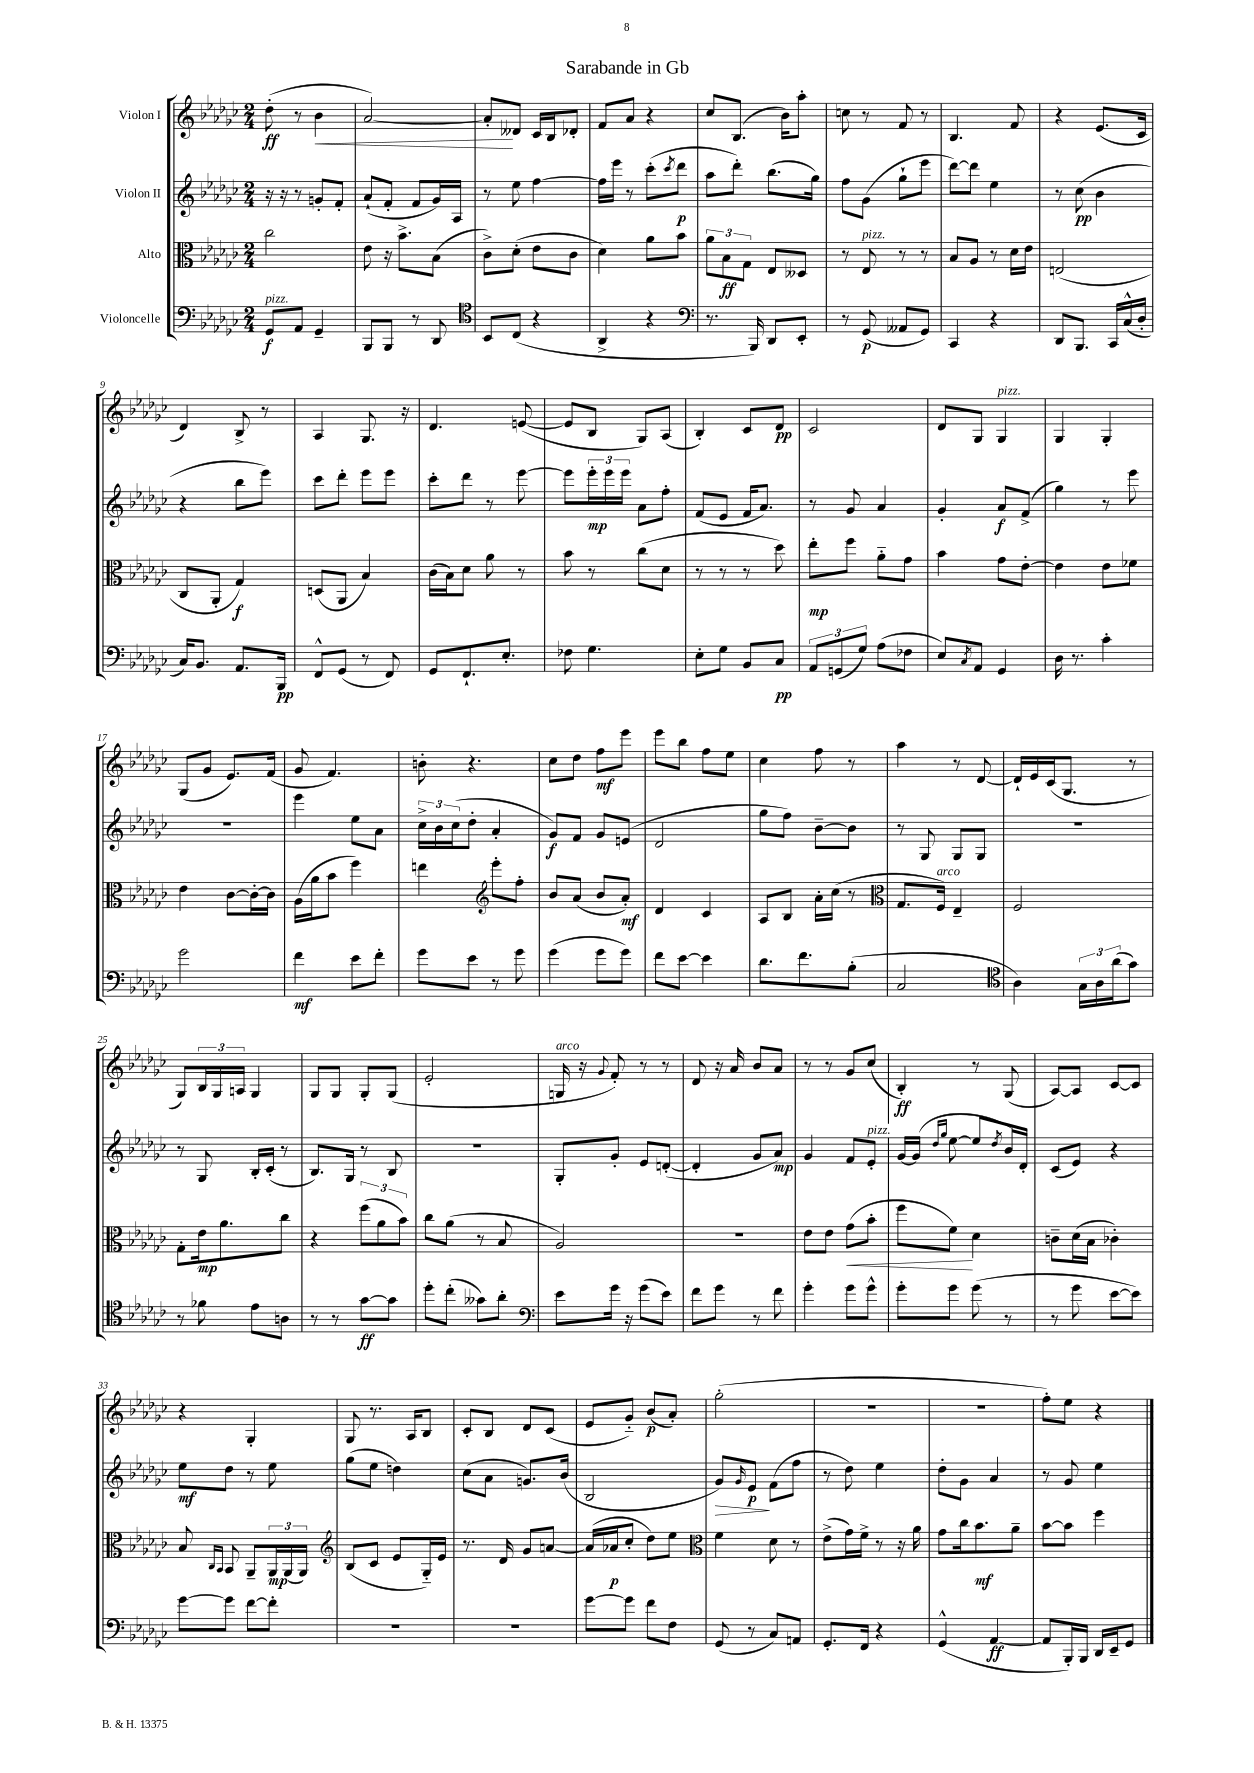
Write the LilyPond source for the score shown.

\header { title = "Sarabande in Gb" }
<<
\new StaffGroup <<
\new Staff = "s0" \with { instrumentName = "Violon I" } {
    \clef treble \key ges \major \numericTimeSignature \time 2/4
    des''8-.\ff( r8 bes'4\< |
    aes'2~) |
    aes'8-.\! deses'8 ces'16 bes16 des'8-. |
    f'8 aes'8 r4 |
    ces''8 bes8.( bes'16) aes''8-. |
    c''8 r8 f'8 r8 |
    bes4. f'8 |
    r4 ees'8.( ces'16 |
    des'4) bes8-> r8 |
    aes4 ges8. r16 |
    des'4. e'8~( |
    e'8 bes8 ges8) aes8( |
    bes4-.) ces'8 des'8\pp |
    ces'2 |
    des'8 ges8 ges4^\markup { \italic "pizz." } |
    ges4 ges4-. |
    ges8( ges'8 ees'8.) f'16( |
    ges'8 f'4.) |
    b'8-. r4. |
    ces''8 des''8 f''8\mf ees'''8 |
    ees'''8 bes''8 f''8 ees''8 |
    ces''4 f''8 r8 |
    aes''4 r8 des'8~ |
    des'16-! ees'16 ces'16( ges8. r8 |
    ges8) \tuplet 3/2 { bes16 ges16 a16 } ges4 |
    ges8 ges8 ges8-. ges8( |
    ees'2-. |
    g16^\markup { \italic "arco" } r16 \appoggiatura { ges'8 } f'8-.) r8 r8 |
    des'8 r16 aes'16 bes'8 aes'8 |
    r8 r8 ges'8 ces''8( |
    bes4-.\ff) r8 ges8( |
    aes8~) aes8 ces'8~ ces'8 |
    r4 ges4-. |
    ges8 r8. aes16 bes8 |
    ces'8-. bes8 des'8 ces'8( |
    ees'8 ges'8-_) bes'8\p( aes'8-.) |
    ges''2-.( |
    R2 |
    r2 |
    f''8-.) ees''8 r4 \bar "|." |
}
\new Staff = "s1" \with { instrumentName = "Violon II" } {
    \clef treble \key ges \major \numericTimeSignature \time 2/4
    r16 r16 r8 g'8-. f'8-. |
    aes'8-!( f'8-. f'8 ges'16) aes16 |
    r8 ees''8 f''4~ |
    f''16 ees'''16 r8 ces'''8-.( \acciaccatura { ces'''8 } des'''8\p |
    aes''8 des'''8-.) bes''8.( ges''16) |
    f''8 ges'8( ges''8-! ees'''8 |
    des'''8~) des'''8 ees''4 |
    r8 ces''8\pp( bes'4 |
    r4 bes''8 ees'''8) |
    ces'''8 des'''8-. ees'''8 ees'''8 |
    ces'''8-. des'''8 r8 ees'''8~ |
    ees'''8 \tuplet 3/2 { ees'''16-.\mp ees'''16 ees'''16 } aes'8 f''8-. |
    f'8( ees'8 f'16 aes'8.) |
    r8 ges'8 aes'4 |
    ges'4-. aes'8\f f'8->( |
    ges''4) r8 ees'''8 |
    R2 |
    ees'''4 ees''8 aes'8 |
    \tuplet 3/2 { ces''16-> bes'16 ces''16( } des''8-. aes'4-. |
    ges'8\f) f'8 ges'8 e'8( |
    des'2 |
    ges''8 f''8) bes'8~-- bes'8 |
    r8 ges8 ges8 ges8 |
    r2 |
    r8 ges8 bes16-. ces'16-.( r8 |
    bes8.) ges16 r8 bes8 |
    r2 |
    ges8-. ges'8-. ees'8 d'8~-.( |
    d'4-. ges'8 aes'8\mp) |
    ges'4 f'8 ees'8-.^\markup { \italic "pizz." } |
    ges'16~ ges'16( \grace { des''16 ges''16 } ees''8~ ees''8 \acciaccatura { des''8 } bes'16) des'16-. |
    ces'8( ees'8) r4 |
    ees''8\mf des''8 r8 ees''8 |
    ges''8( ees''8 d''4) |
    ces''8( aes'8 g'8.) bes'16( |
    bes2 |
    ges'8\>) \grace { ges'16 } ees'8\p\! f'8( f''8 |
    r8 des''8) ees''4 |
    des''8-. ges'8 aes'4 |
    r8 ges'8 ees''4 \bar "|." |
}
\new Staff = "s2" \with { instrumentName = "Alto" } {
    \clef alto \key ges \major \numericTimeSignature \time 2/4
    ces''2 |
    ees'8 r16 bes'8.-> bes8( |
    ces'8->) des'8-.( ees'8 ces'8 |
    des'4) aes'8 bes'8 |
    \tuplet 3/2 { aes'8 bes8\ff ges8 } ees8 deses8 |
    r8 ees8^\markup { \italic "pizz." } r8 r8 |
    bes8 aes8 r8 des'16 ees'16 |
    e2( |
    ces8 aes,8-. ges4\f) |
    d8( aes,8 bes4) |
    ces'16( bes16) des'8 aes'8 r8 |
    bes'8 r8 ces''8( des'8 |
    r8 r8 r8 des''8) |
    ees''8-.\mp f''8 aes'8-_ ges'8 |
    bes'4 ges'8 ees'8~-. |
    ees'4 ees'8 fes'8 |
    ees'4 ces'8~ ces'16~-. ces'16 |
    aes16( aes'16 bes'8 f''4) |
    e''4 \clef treble ees'''8-. f''8-. |
    bes'8 aes'8( bes'8 aes'8-.\mf) |
    des'4 ces'4 |
    aes8 bes8 aes'16-. ces''16( r8 |
    \clef alto ges8. f16^\markup { \italic "arco" }) ees4-- |
    f2 |
    ges8-. ees'16\mp aes'8. ces''8 |
    r4 \tuplet 3/2 { f''8( aes'8 bes'8) } |
    ces''8 aes'8( r8 bes8 |
    aes2) |
    r2 |
    ees'8 ees'8 ges'8\<( bes'8-. |
    f''8 f'8\!) des'4 |
    c'8-- des'16( bes16 ces'4-.) |
    bes8 \grace { ces16 bes,16 } bes,8 aes,8-- \tuplet 3/2 { aes,16\mp aes,16( aes,16) } |
    \clef treble bes8( ces'8 ees'8 ges16-_) ees'16 |
    r8. des'16 ges'8 a'8~ |
    a'16( aes'16\p ces''8-. des''8) ees''8 |
    \clef alto f'4 des'8 r8 |
    ees'8->( ges'16) f'16-> r8 r16 aes'16 |
    ges'8 ces''16 bes'8.\mf aes'8-- |
    bes'8~ bes'8 f''4 \bar "|." |
}
\new Staff = "s3" \with { instrumentName = "Violoncelle" } {
    \clef bass \key ges \major \numericTimeSignature \time 2/4
    ges,8\f^\markup { \italic "pizz." } aes,8 ges,4-- |
    bes,,8 bes,,8 r8 des,8 |
    \clef tenor bes,8 ces8( r4 |
    aes,4-> r4 |
    \clef bass r8. bes,,16) des,8 ees,8-. |
    r8 ges,8\p( aeses,8 ges,8) |
    ces,4 r4 |
    des,8 bes,,8. ces,16 ces16-^( des16-. |
    ces16) bes,8. aes,8. bes,,16\pp |
    f,8-^ ges,8( r8 f,8) |
    ges,8 f,8.-! ees8.-. |
    fes8 ges4. |
    ees8-. ges8 bes,8 ces8\pp |
    \tuplet 3/2 { aes,8 g,8( ges8) } aes8( fes8 |
    ees8) \acciaccatura { ces8 } aes,8 ges,4 |
    des16 r8. ces'4-. |
    ges'2 |
    f'4\mf ees'8 f'8-. |
    ges'8 ees'8 r8 ges'8 |
    ges'4( ges'8 ges'8) |
    f'8 ees'8~ ees'4 |
    des'8. f'8. bes8-.( |
    ces2 |
    \clef tenor aes4) \tuplet 3/2 { ges16 aes16 aes'16( } ges'8) |
    r8 fes'8 ees'8 a8 |
    r8 r8 ges'8~\ff ges'8 |
    des''8-. ces''8-.( geses'8) aes'8-. |
    \clef bass ees'8 ges'16 r16 ges'8( ees'8) |
    f'8 ges'8 r8 f'8 |
    ges'4-. ges'8 ges'8-^ |
    ges'8-. ges'8 ges'8( r8 |
    r8 ges'8 ees'8~ ees'8) |
    ges'8~ ges'8 f'8~ f'8-. |
    R2 |
    R2 |
    ges'8~ ges'8 f'8 f8 |
    ges,8( r8 ces8) a,8 |
    ges,8.-. f,16 r4 |
    ges,4-^( aes,4~\ff |
    aes,8 bes,,16-.) bes,,16 des,16 ees,16-- ges,8 \bar "|." |
}
>>
>>
